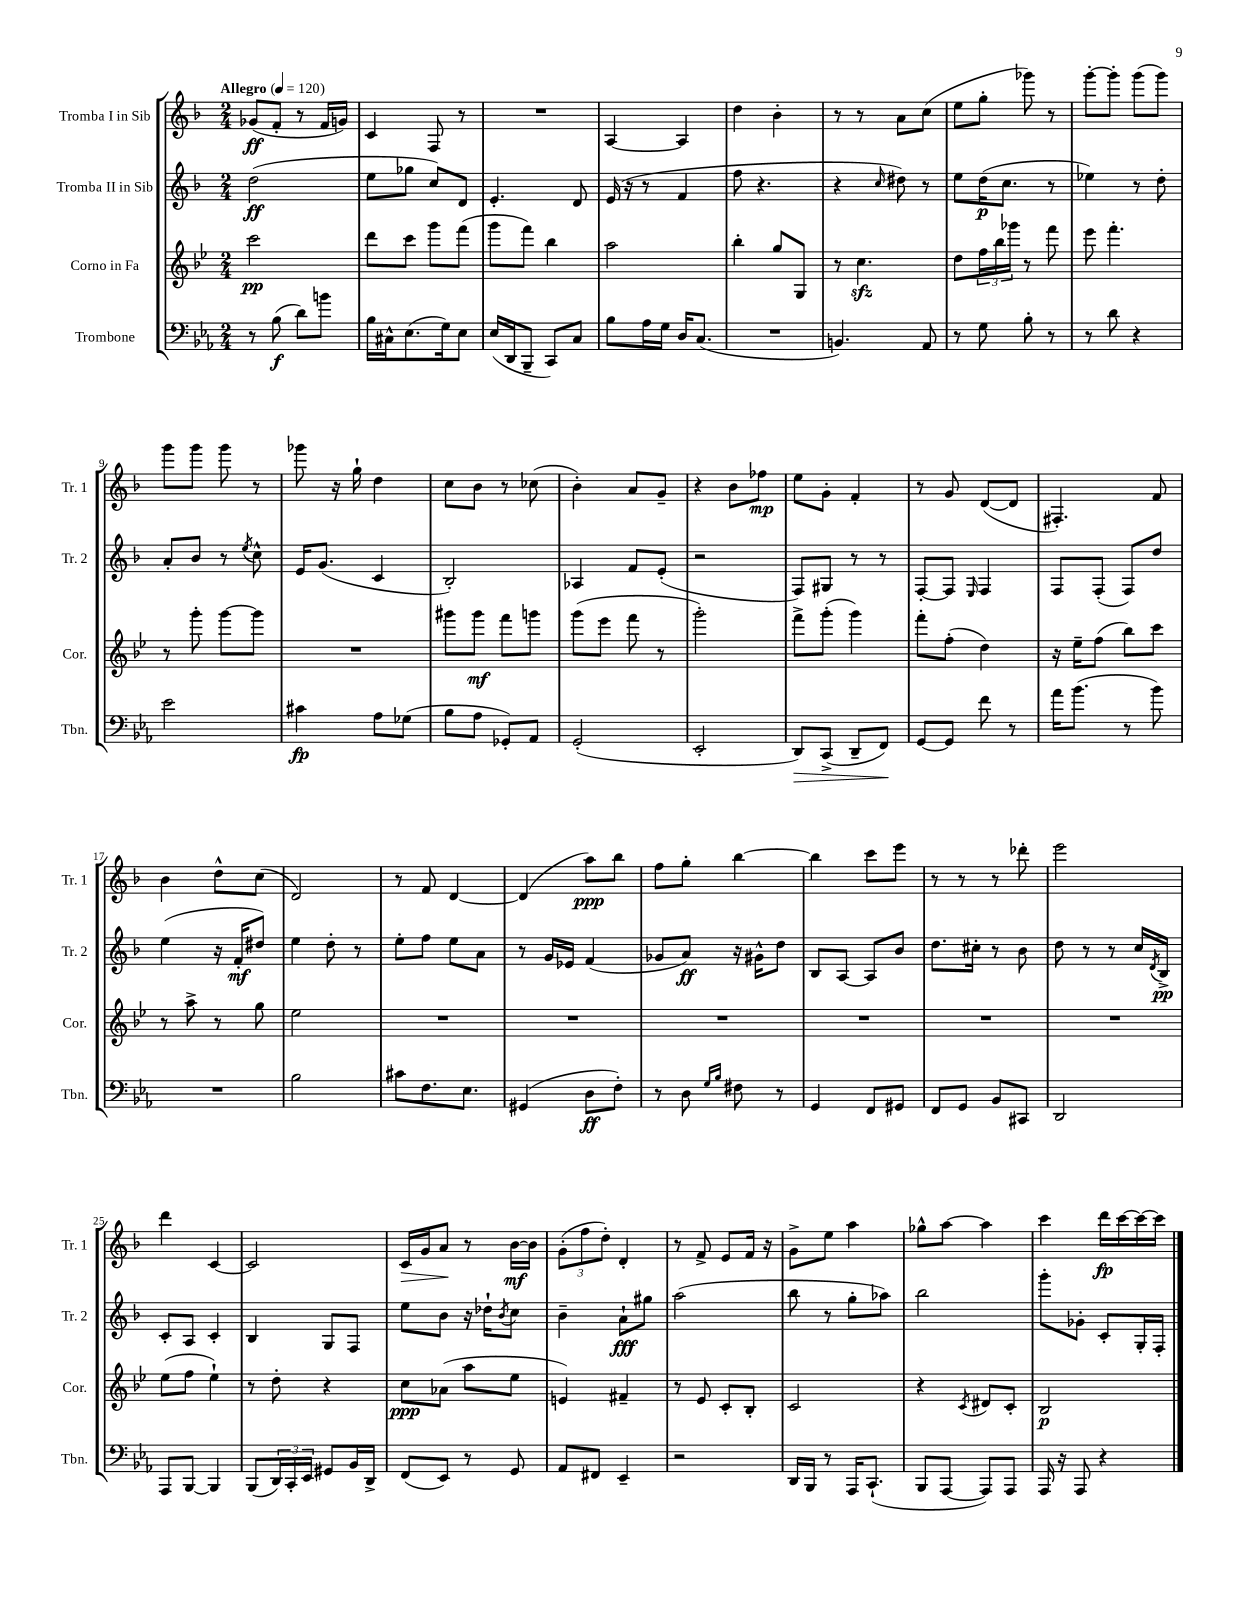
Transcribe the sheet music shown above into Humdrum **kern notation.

**kern	**dynam	**kern	**dynam	**kern	**dynam	**kern	**dynam
*part4	*part4	*part3	*part3	*part2	*part2	*part1	*part1
*staff4	*staff4	*staff3	*staff3	*staff2	*staff2	*staff1	*staff1
*I"Trombone	*	*I"Corno in Fa	*	*I"Tromba II in Sib	*	*I"Tromba I in Sib	*
*I'Tbn.	*	*I'Cor.	*	*I'Tr. 2	*	*I'Tr. 1	*
*clefF4	*	*clefG2	*	*clefG2	*	*clefG2	*
*k[b-e-a-]	*	*k[b-e-]	*	*k[b-]	*	*k[b-]	*
*M2/4	*	*M2/4	*	*M2/4	*	*M2/4	*
*MM120	*	*MM120	*	*MM120	*	*MM120	*
=1	=1	=1	=1	=1	=1	=1	=1
!	!	!	!	!	!	!LO:TX:a:B:t=Allegro	!
8r	.	2ccc\	pp	(2dd\	ff	(8g-X/L	ff
(8B-\	f	.	.	.	.	8f'/J	.
8d\L)	.	.	.	.	.	8r	.
8bn\J	.	.	.	.	.	16f/LL	.
.	.	.	.	.	.	16gn/JJ)	.
=2	=2	=2	=2	=2	=2	=2	=2
16B-\LL	.	8ddd\L	.	8ee\L	.	4c/	.
16C#X^^\J	.	.	.	.	.	.	.
(8.E-\	.	8ccc\J	.	8gg-X\J	.	.	.
.	.	8ggg\L	.	8cc/L)	.	8F/	.
16G\k)	.	.	.	.	.	.	.
8E-\J	.	(8fff\J	.	8d/J	.	8r	.
=3	=3	=3	=3	=3	=3	=3	=3
(16E-/LL	.	8ggg\L	.	4.e'/	.	2r	.
16DD/J	.	.	.	.	.	.	.
8BBB-~/J	.	8fff\J)	.	.	.	.	.
8CC/L)	.	4bb-\	.	.	.	.	.
8C/J	.	.	.	8d/	.	.	.
=4	=4	=4	=4	=4	=4	=4	=4
8B-\L	.	2aa\	.	(16e/	.	[4A/	.
.	.	.	.	16r	.	.	.
16A-\L	.	.	.	8r	.	.	.
16G\JJ	.	.	.	.	.	.	.
16D/KL	.	.	.	4f/	.	4A/]	.
(8.C/J	.	.	.	.	.	.	.
=5	=5	=5	=5	=5	=5	=5	=5
2r	.	4bb-'\	.	8ff\	.	4dd\	.
.	.	.	.	4.r	.	.	.
.	.	8gg/L	.	.	.	4b-'\	.
.	.	8G/J	.	.	.	.	.
=6	=6	=6	=6	=6	=6	=6	=6
4.BBn/)	.	8r	.	4r	.	8r	.
.	.	4.cczz\	.	.	.	8r	.
.	.	.	.	16qqcc/	.	.	.
.	.	.	.	8dd#X\)	.	8a\L	.
8AA-/	.	.	.	8r	.	(8cc\J	.
=7	=7	=7	=7	=7	=7	=7	=7
8r	.	8dd\L	.	8ee\L	.	8ee\L	.
8G\	.	24ff\L	.	(16dd\K	p	8gg'\J	.
.	.	24bb-\	.	.	.	.	.
.	.	.	.	8.cc\J	.	.	.
.	.	24ggg-X\JJ	.	.	.	.	.
8B-'\	.	8r	.	.	.	8ggg-X\)	.
8r	.	8fff\	.	8r	.	8r	.
=8	=8	=8	=8	=8	=8	=8	=8
8r	.	8eee-\	.	4ee-X\)	.	[8ggg'\L	.
8d\	.	4.fff'\	.	.	.	8ggg'\J]	.
4r	.	.	.	8r	.	(8ggg\L	.
.	.	.	.	8dd'\	.	8ggg\J)	.
!!LO:LB:g=z
=9	=9	=9	=9	=9	=9	=9	=9
2e-\	.	8r	.	8a'/L	.	8ggg\L	.
.	.	8ggg'\	.	8b-/J	.	8ggg\J	.
.	.	[8ggg\L	.	8r	.	8ggg\	.
.	.	.	.	8qee/	.	.	.
.	.	8ggg\J]	.	8cc^^\	.	8r	.
=10	=10	=10	=10	=10	=10	=10	=10
4c#X\	fp	2r	.	16e/KL	.	8ggg-X\	.
.	.	.	.	(8.g/J	.	.	.
.	.	.	.	.	.	16r	.
.	.	.	.	.	.	16gg`\	.
8A-\L	.	.	.	4c/	.	4dd\	.
(8G-X\J	.	.	.	.	.	.	.
=11	=11	=11	=11	=11	=11	=11	=11
8B-\L	.	8ggg#X\L	.	2B-'/)	.	8cc\L	.
8A-\J	.	8ggg#\J	mf	.	.	8b-\J	.
8GG-X'/L)	.	8fff\L	.	.	.	8r	.
8AA-/J	.	8gggn\J	.	.	.	(8cc-X\	.
=12	=12	=12	=12	=12	=12	=12	=12
(2GG'/	.	(8ggg\L	.	4A-X/	.	4b-'\)	.
.	.	8eee-\J	.	.	.	.	.
.	.	8fff\	.	8f/L	.	8a/L	.
.	.	8r	.	(8e'/J	.	8g~/J	.
=13	=13	=13	=13	=13	=13	=13	=13
2EE-'/	.	2ggg'\)	.	2r	.	4r	.
.	.	.	.	.	.	8b-\L	.
.	.	.	.	.	.	8ff-X\J	mp
=14	=14	=14	=14	=14	=14	=14	=14
!	!LO:HP:b	!	!	!	!	!	!
8DD/L)	>	8fff^\L	.	8F/L)	.	8ee\L	.
(8CC^/J	.	(8ggg'\J	.	8G#X/J	.	8g'\J	.
8DD~/L	.	4ggg\)	.	8r	.	4f'/	.
8FF/J)	.	.	.	8r	.	.	.
.	]	.	.	.	.	.	.
=15	=15	=15	=15	=15	=15	=15	=15
[8GG/L	.	8fff'\L	.	[8F'/L	.	8r	.
8GG/J]	.	(8ff'\J	.	8F/J]	.	8g/	.
.	.	.	.	16qqE/	.	.	.
8f\	.	4dd\)	.	4F/	.	([8d/L	.
8r	.	.	.	.	.	8d/J]	.
=16	=16	=16	=16	=16	=16	=16	=16
16a-\KL	.	16r	.	8F/L	.	4.F#X'/)	.
(8.b-\J	.	16ee-~\KL	.	.	.	.	.
.	.	(8ff\J	.	(8F'/J	.	.	.
8r	.	8bb-\L)	.	8F/L)	.	.	.
8b-\)	.	8ccc\J	.	8dd/J	.	8f/	.
!!LO:LB:g=z
=17	=17	=17	=17	=17	=17	=17	=17
2r	.	8r	.	(4ee\	.	4b-\	.
.	.	8aa^\	.	.	.	.	.
.	.	8r	.	16r	.	8dd^^\L	.
.	.	.	.	16f'/KL	mf	.	.
.	.	8gg\	.	8dd#X/J)	.	(8cc\J	.
=18	=18	=18	=18	=18	=18	=18	=18
2B-\	.	2ee-\	.	4ee\	.	2d/)	.
.	.	.	.	8dd'\	.	.	.
.	.	.	.	8r	.	.	.
=19	=19	=19	=19	=19	=19	=19	=19
8c#X\L	.	2r	.	8ee'\L	.	8r	.
8.F\	.	.	.	8ff\J	.	8f/	.
.	.	.	.	8ee\L	.	[4d/	.
8.E-\J	.	.	.	.	.	.	.
.	.	.	.	8a\J	.	.	.
=20	=20	=20	=20	=20	=20	=20	=20
(4GG#X/	.	2r	.	8r	.	(4d/]	.
.	.	.	.	16g/LL	.	.	.
.	.	.	.	16e-X/JJ	.	.	.
8D\L	ff	.	.	(4f/	.	8aa\L)	ppp
8F'\J)	.	.	.	.	.	8bb-\J	.
=21	=21	=21	=21	=21	=21	=21	=21
8r	.	2r	.	8g-X/L	.	8ff\L	.
8D\	.	.	.	8a/J)	ff	8gg'\J	.
16qqG/LL	.	.	.	.	.	.	.
16qqB-/JJ	.	.	.	.	.	.	.
8F#X\	.	.	.	16r	.	[4bb-\	.
.	.	.	.	16g#X^^\KL	.	.	.
8r	.	.	.	8dd\J	.	.	.
=22	=22	=22	=22	=22	=22	=22	=22
4GG/	.	2r	.	8B-/L	.	4bb-\]	.
.	.	.	.	[8A/J	.	.	.
8FF/L	.	.	.	8A/L]	.	8ccc\L	.
8GG#X/J	.	.	.	8b-/J	.	8eee\J	.
=23	=23	=23	=23	=23	=23	=23	=23
8FF/L	.	2r	.	8.dd\L	.	8r	.
8GG/J	.	.	.	.	.	8r	.
.	.	.	.	16cc#X'\Jk	.	.	.
8BB-/L	.	.	.	8r	.	8r	.
8CC#X/J	.	.	.	8b-\	.	8ddd-X'\	.
=24	=24	=24	=24	=24	=24	=24	=24
2DD/	.	2r	.	8dd\	.	2eee\	.
.	.	.	.	8r	.	.	.
.	.	.	.	8r	.	.	.
.	.	.	.	16cc/LL	.	.	.
.	.	.	.	8qd/	.	.	.
.	.	.	.	16B-^/JJ	pp	.	.
!!LO:LB:g=z
=25	=25	=25	=25	=25	=25	=25	=25
8AAA-/L	.	(8ee-\L	.	8c'/L	.	4ddd\	.
[8BBB-/J	.	8ff\J	.	8A/J	.	.	.
4BBB-/]	.	4ee-`\)	.	4c'/	.	[4c/	.
=26	=26	=26	=26	=26	=26	=26	=26
(8BBB-/L	.	8r	.	4B-/	.	2c/]	.
24DD/L)	.	8dd'\	.	.	.	.	.
24CC'/	.	.	.	.	.	.	.
24EE-/JJ	.	.	.	.	.	.	.
8GG#X/L	.	4r	.	8G/L	.	.	.
16BB-/L	.	.	.	8F/J	.	.	.
16DD^/JJ	.	.	.	.	.	.	.
=27	=27	=27	=27	=27	=27	=27	=27
!	!	!	!	!	!	!	!LO:HP:b
(8FF/L	.	8cc\L	ppp	8ee\L	.	16c/LL	>
.	.	.	.	.	.	16g/J	.
8EE-/J)	.	(8a-X\J	.	8b-\J	.	8a/J	.
8r	.	8aa\L	.	16r	.	8r	]
.	.	.	.	16dd-X`\KL	.	.	.
.	.	.	.	8qb-/	.	.	.
8GG/	.	8ee-\J	.	8cc\J	.	[16b-\LL	mf
.	.	.	.	.	.	16b-\JJ]	.
=28	=28	=28	=28	=28	=28	=28	=28
8AA-/L	.	4en/)	.	4b-~\	.	(12g'\L	.
.	.	.	.	.	.	12ff\	.
8FF#X/J	.	.	.	.	.	.	.
.	.	.	.	.	.	12dd'\J)	.
4EE-~/	.	4f#X~/	.	8a`\L	fff	4d'/	.
.	.	.	.	8gg#X\J	.	.	.
=29	=29	=29	=29	=29	=29	=29	=29
2r	.	8r	.	(2aa\	.	8r	.
.	.	8e-/	.	.	.	8f^/	.
.	.	8c'/L	.	.	.	8e/L	.
.	.	8B-'/J	.	.	.	16f/Jk	.
.	.	.	.	.	.	16r	.
=30	=30	=30	=30	=30	=30	=30	=30
16DD/LL	.	2c/	.	8bb-\	.	8g^\L	.
16BBB-/JJ	.	.	.	.	.	.	.
8r	.	.	.	8r	.	8ee\J	.
16AAA-/KL	.	.	.	8gg'\L	.	4aa\	.
(8.CC`/J	.	.	.	.	.	.	.
.	.	.	.	8aa-X\J)	.	.	.
=31	=31	=31	=31	=31	=31	=31	=31
8BBB-/L	.	4r	.	2bb-\	.	8gg-X^^\L	.
[8AAA-/J	.	.	.	.	.	[8aa\J	.
.	.	8qc/	.	.	.	.	.
8AAA-/L])	.	8d#X/L	.	.	.	4aa\]	.
8AAA-/J	.	8c'/J	.	.	.	.	.
=32	=32	=32	=32	=32	=32	=32	=32
16AAA-/	.	2B-/	p	8ggg'\L	.	4ccc\	.
16r	.	.	.	.	.	.	.
8AAA-/	.	.	.	8g-X'\J	.	.	.
4r	.	.	.	8c'/L	.	16ddd\LL	fp
.	.	.	.	.	.	[16ccc\	.
.	.	.	.	16G'/L	.	16ccc\_	.
.	.	.	.	16F'/JJ	.	16ccc\JJ]	.
==	==	==	==	==	==	==	==
*-	*-	*-	*-	*-	*-	*-	*-
